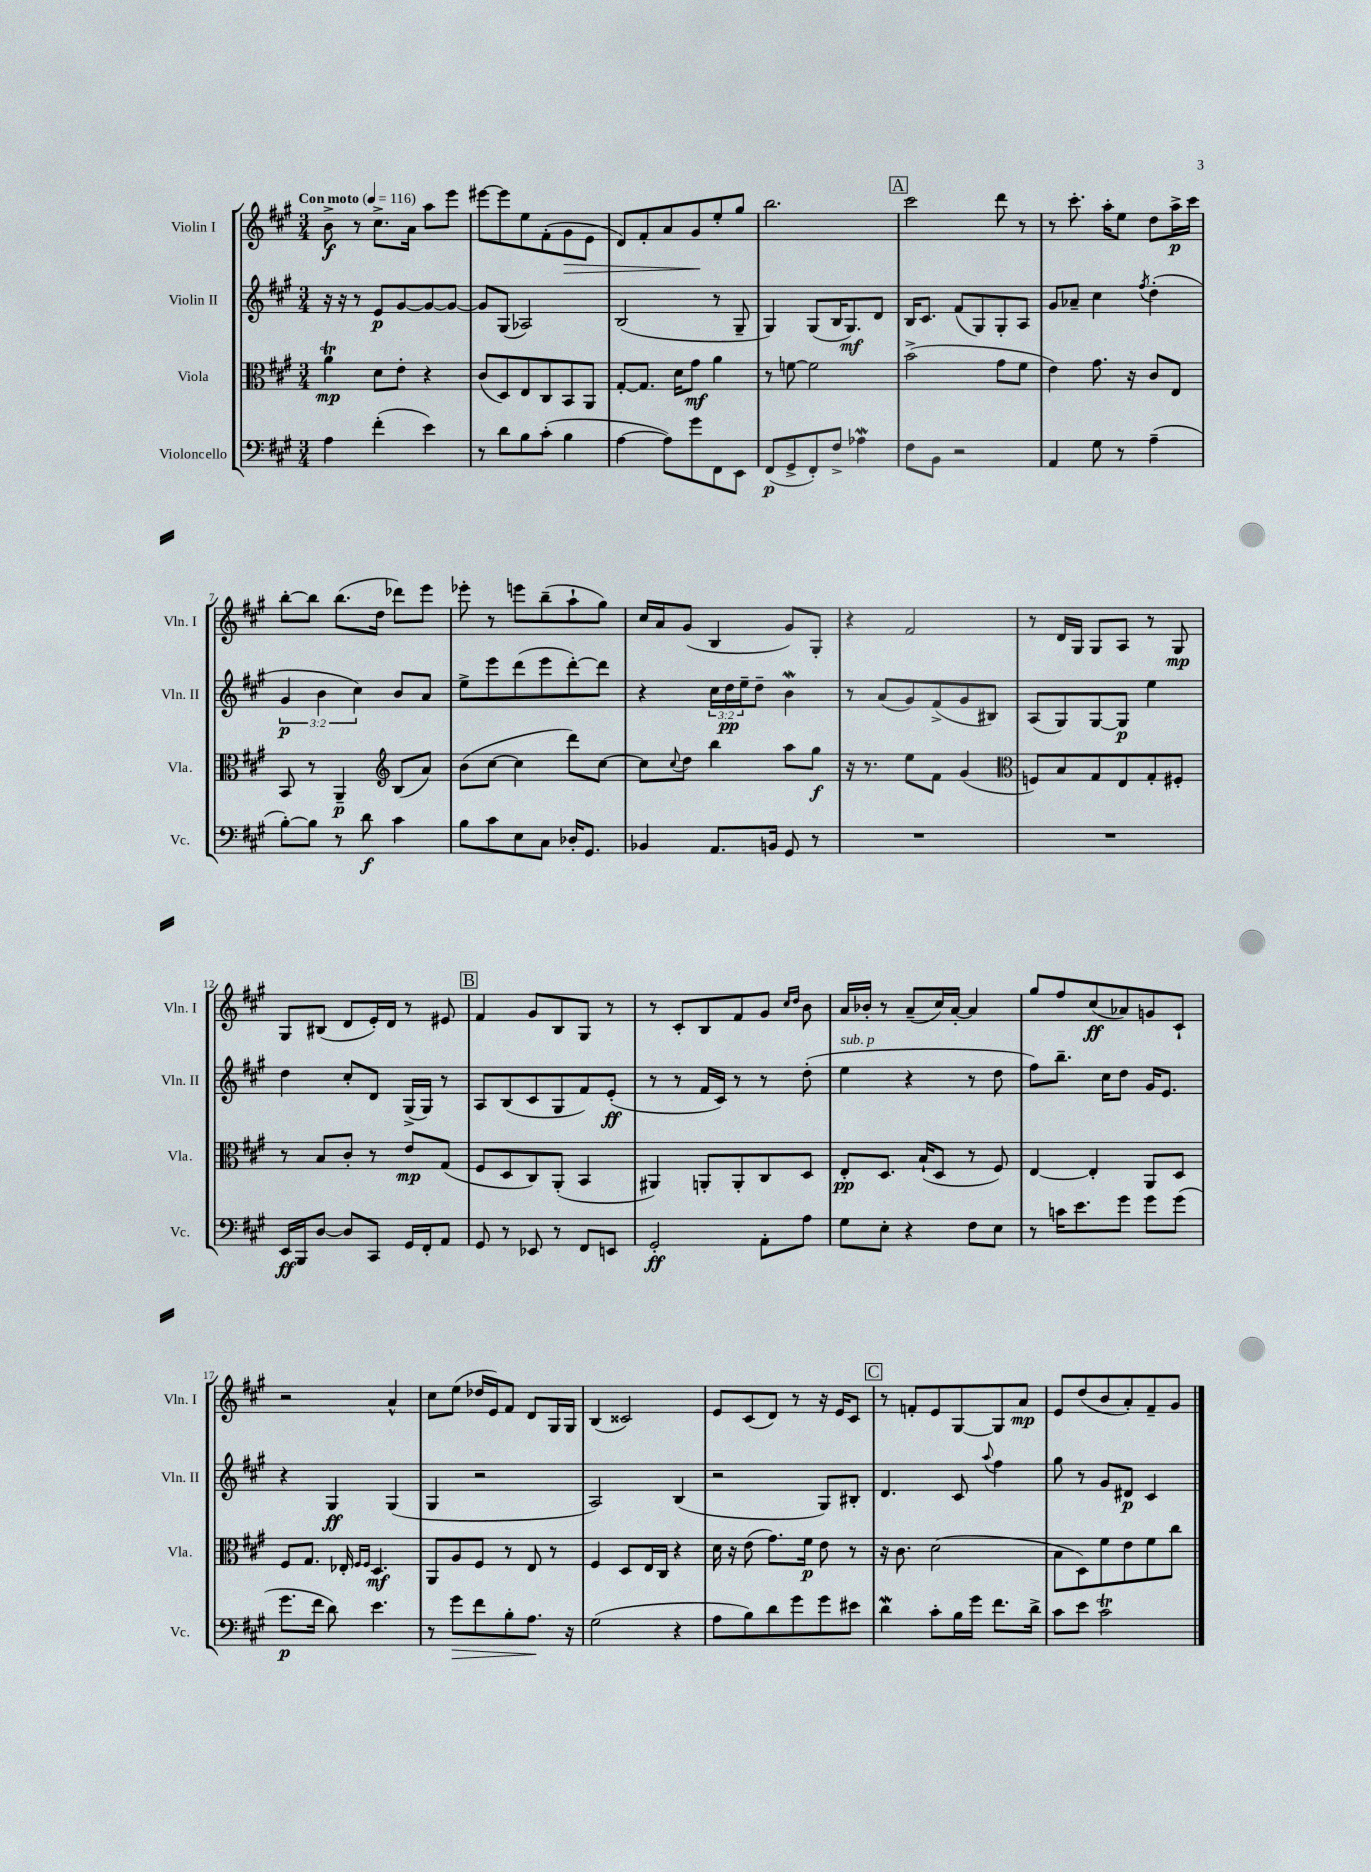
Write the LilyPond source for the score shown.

<<
\new StaffGroup <<
\new Staff = "s0" \with { instrumentName = "Violin I" shortInstrumentName = "Vln. I" } {
    \clef treble \key a \major \numericTimeSignature \time 3/4 \tempo "Con moto" 4 = 116
    b'8->\f r8 cis''8.-> a'16 a''8 e'''8 |
    eis'''8~ eis'''8 e''8 fis'8-.( gis'8\> e'8 |
    d'8) fis'8-. a'8 gis'8\! e''8-. gis''8 |
    b''2. |
    \mark \markup { \box "A" } cis'''2 d'''8 r8 |
    r8 cis'''8.-. a''16-. e''8 d''8 a''16->\p cis'''16 |
    b''8~-. b''8 b''8.( d''16 des'''8) e'''8 |
    ees'''8-. r8 e'''8 b''8--( a''8-! gis''8) |
    cis''16 a'16 gis'8( b4 gis'8) gis8-. |
    r4 fis'2 |
    r8 d'16 gis16 gis8 a8 r8 gis8\mp |
    gis8 bis8( d'8 e'16-.) d'16 r8 eis'8 |
    \mark \markup { \box "B" } fis'4 gis'8 b8 gis8 r8 |
    r8 cis'8-. b8 fis'8 gis'8 \grace { cis''16 d''16 } b'8 |
    a'16 bes'16-. r8 a'8--( cis''16) a'16~-. a'4 |
    gis''8 fis''8 cis''8\ff( aes'8) g'8 cis'8-! |
    r2 a'4-^ |
    cis''8 e''8( des''16 e'16) fis'8 d'8 gis16 gis16 |
    b4( cisis'2) |
    e'8 cis'8( d'8) r8 r16 e'16 cis'8 |
    \mark \markup { \box "C" } r8 f'8-. e'8 gis8~ gis8 a'8\mp |
    e'8 d''8( b'8 a'8-.) fis'8-- gis'8 \bar "|." |
}
\new Staff = "s1" \with { instrumentName = "Violin II" shortInstrumentName = "Vln. II" } {
    \clef treble \key a \major \numericTimeSignature \time 3/4 \override Staff.TupletNumber.text = #tuplet-number::calc-fraction-text
    r16 r16 r8 e'8\p gis'8~ gis'8~ gis'8~ |
    gis'8 gis8( aes2) |
    b2( r8 gis8-- |
    gis4) gis8( b16 gis8.\mf) d'8 |
    \mark \markup { \box "A" } b16 cis'8. fis'8( gis8) gis8-. a8 |
    gis'8 aes'8-- cis''4 \acciaccatura { fis''8 } d''4-.( |
    \tuplet 3/2 { gis'4\p b'4 cis''4) } b'8 a'8 |
    e''8-> e'''8 d'''8( e'''8 d'''8~-.) d'''8 |
    r4 \tuplet 3/2 { cis''16 d''16\pp e''16-- } d''8-- b'4\mordent |
    r8 a'8( gis'8) fis'8->( gis'8 bis8) |
    a8( gis8) gis8~ gis8\p e''4 |
    d''4 cis''8-. d'8 gis16->( gis16) r8 |
    \mark \markup { \box "B" } a8 b8( cis'8 gis8 fis'8) e'8-.\ff( |
    r8 r8 fis'16 cis'16) r8 r8 d''8-.( |
    e''4^\markup { \italic "sub. p" } r4 r8 d''8 |
    fis''8) b''8.-- cis''16 d''8 gis'16 e'8. |
    r4 gis4\ff gis4( |
    gis4 r2 |
    a2) b4( |
    r2 gis8) bis8-. |
    \mark \markup { \box "C" } d'4. cis'8 \appoggiatura { a''8 } fis''4 |
    gis''8 r8 gis'8 dis'8\p cis'4 \bar "|." |
}
\new Staff = "s2" \with { instrumentName = "Viola" shortInstrumentName = "Vla." } {
    \clef alto \key a \major \numericTimeSignature \time 3/4
    a'4\trill\mp d'8 e'8-. r4 |
    cis'8( d8) e8 cis8 b,8 a,8 |
    gis8~-. gis8. d'16 gis'8\mf a'4 |
    r8 f'8~ f'2 |
    \mark \markup { \box "A" } b'2->( gis'8 fis'8 |
    e'4) gis'8. r16 cis'8 e8 |
    b,8 r8 a,4--\p \clef treble b8( a'8) |
    b'8( cis''8~ cis''4 d'''8) cis''8~ |
    cis''8 \appoggiatura { cis''8 } d''8 b''4 a''8 gis''8\f |
    r16 r8. e''8 fis'8 gis'4( |
    \clef alto f8) b8 gis8 e8 gis8-. fis8-. |
    r8 b8 cis'8-. r8 e'8\mp gis8( |
    \mark \markup { \box "B" } fis8 d8 cis8) a,8-.( b,4 |
    ais,4) a,8-. a,8-. cis8 d8 |
    e8-.\pp d8. b16-!( d8 r8 fis8) |
    e4~ e4-. a,8 d8 |
    fis8 gis8. ees16-. \grace { fis16 fis16 } d4.\mf |
    a,8 a8 fis8 r8 e8 r8 |
    fis4 d8 e16 cis16 r4 |
    d'16 r16 e'8( gis'8.) fis'16\p e'8 r8 |
    \mark \markup { \box "C" } r16 cis'8. d'2( |
    b8 d8) fis'8 e'8 fis'8 cis''8 \bar "|." |
}
\new Staff = "s3" \with { instrumentName = "Violoncello" shortInstrumentName = "Vc." } {
    \clef bass \key a \major \numericTimeSignature \time 3/4
    a4 fis'4-.( e'4) |
    r8 d'8 b8 cis'8-.( b4 |
    a4~ a8) gis'8 fis,8 e,8 |
    fis,8\p( gis,8-> fis,8-.) fis8-> aes4\mordent |
    \mark \markup { \box "A" } fis8 b,8 r2 |
    a,4 gis8 r8 a4--( |
    b8~-.) b8 r8 d'8\f cis'4 |
    b8 cis'8 e8 cis8 des16-. gis,8. |
    bes,4 a,8. b,16 gis,8 r8 |
    R2. |
    R2. |
    e,16\ff b,,16 d8~ d8 cis,8 gis,16 fis,16-. a,8 |
    \mark \markup { \box "B" } gis,8 r8 ees,8 r8 fis,8 e,8 |
    gis,2-.\ff a,8-. a8 |
    gis8 e8-. r4 fis8 e8 |
    r8 c'16 e'8. gis'8 gis'8 gis'8( |
    gis'8.\p fis'16 d'8) e'4. |
    r8 gis'8\> fis'8 b8-. a8.\! r16 |
    gis2( r4 |
    a8 b8) d'8 gis'8 gis'8 eis'8 |
    \mark \markup { \box "C" } d'4\mordent cis'8-. b16 gis'16 fis'8. d'16-> |
    cis'8 e'8 cis'2\trill \bar "|." |
}
>>
>>
